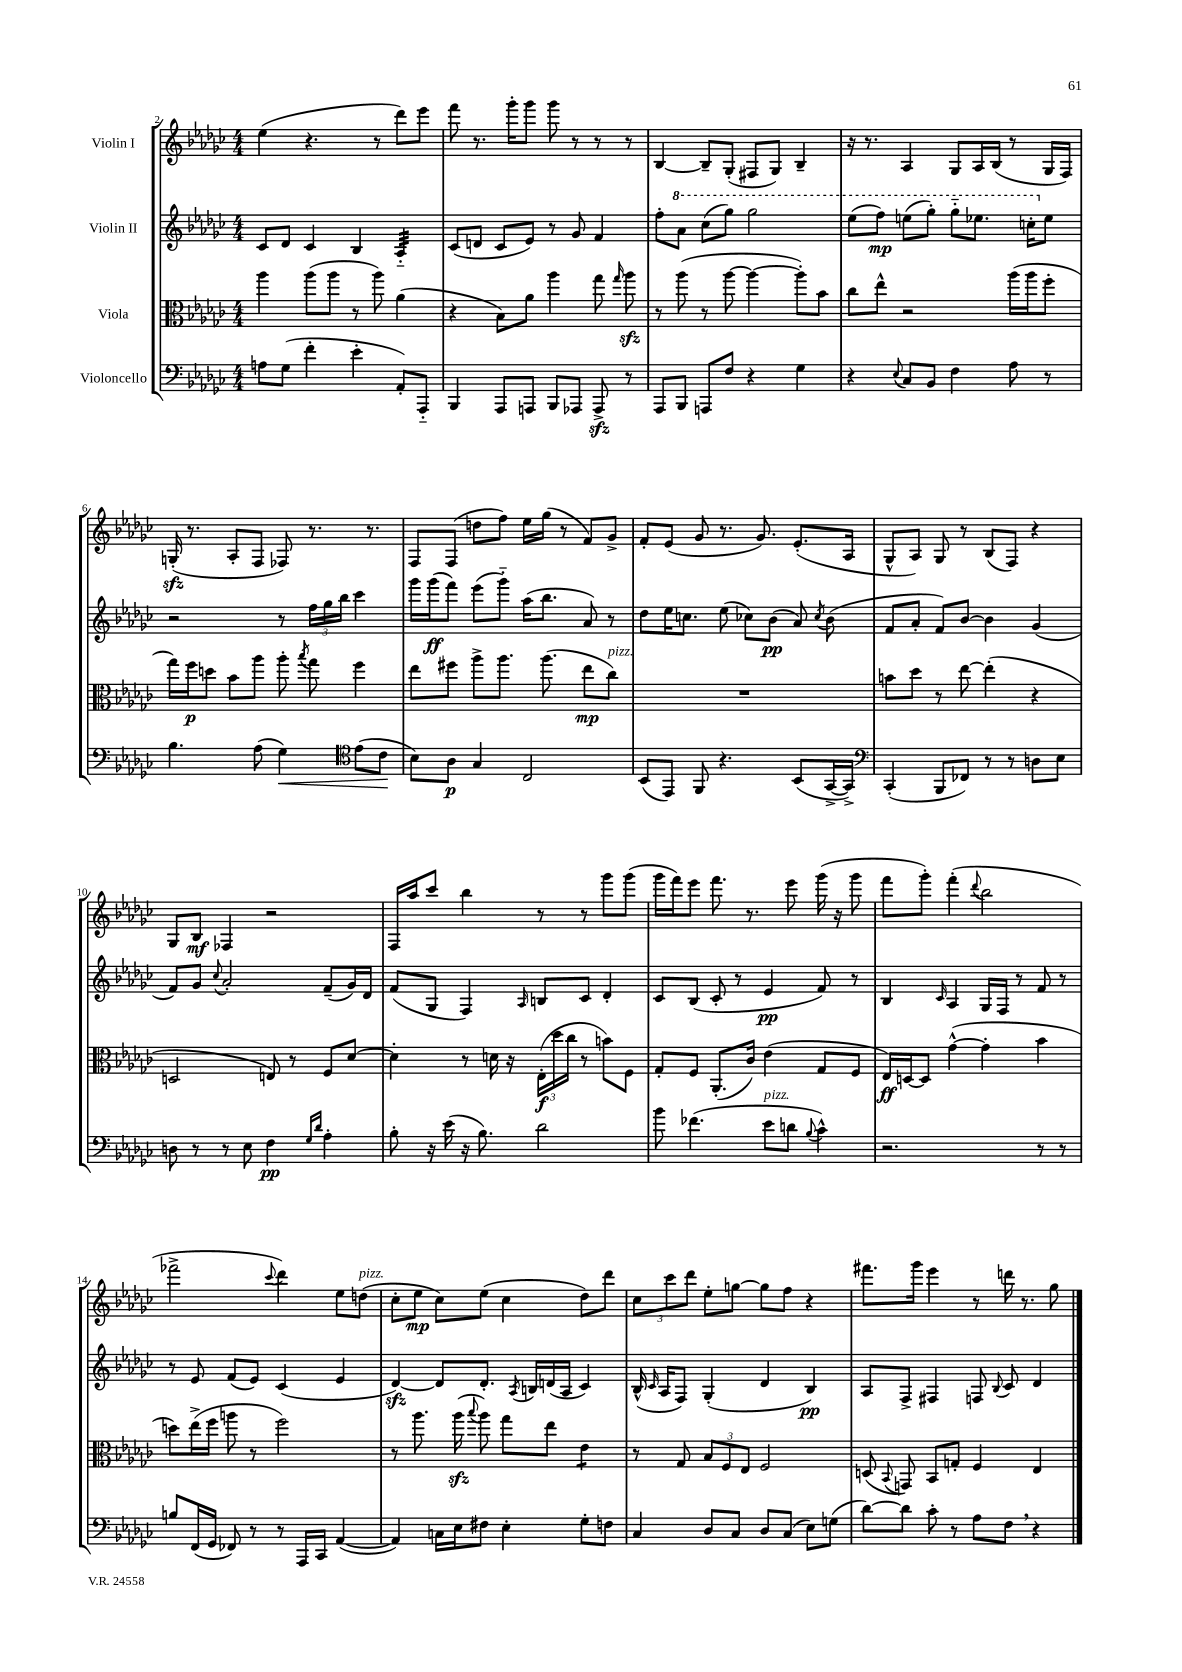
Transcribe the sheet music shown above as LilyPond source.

<<
\new StaffGroup <<
\new Staff = "s0" \with { instrumentName = "Violin I" } {
    \clef treble \key ges \major \numericTimeSignature \time 4/4
    \autoBeamOff ees''4( r4. r8 des'''8[) ees'''8] |
    f'''8 r8. ges'''16[-. ges'''8] ges'''8 r8 r8 r8 |
    bes4~ bes8[-- ges8]-.( fis8[ ges8]) bes4-- |
    r16 r8. aes4 ges8[ aes16 bes16]( r8 ges16[ f16]) |
    g16-.\sfz( r8. aes8[-. f8] fes8) r8. r8. |
    f8[ f8]( d''8[ f''8]) ees''16[ ges''16]( r8 f'8[) ges'8]-> |
    f'8[-. ees'8]( ges'8 r8. ges'8.) ees'8.[-.( aes16] |
    ges8[-^ aes8]) ges8 r8 bes8[( f8]) r4 |
    ges8[ bes8]\mf fes4 r2 |
    f16[ aes''16 ces'''8] bes''4 r8 r8 ges'''8[ ges'''8]( |
    ges'''16[ f'''16) ees'''8] f'''8. r8. ees'''8 ges'''16( r16 ges'''8 |
    f'''8[ ges'''8]-.) f'''4-.( \appoggiatura { des'''8 } bes''2 |
    fes'''2-> \appoggiatura { ces'''8 } des'''4) ees''8[ d''8]^\markup { \italic "pizz." }( |
    ces''8[-. ees''8]\mp ces''8[) ees''8]( ces''4 des''8[) des'''8] |
    \tuplet 3/2 { ces''8[ ces'''8 des'''8] } ees''8[-. g''8]~ g''8[ f''8] r4 |
    fis'''8.[ ges'''16] ees'''4 r8 d'''16 r8. ges''8 \bar "|." |
}
\new Staff = "s1" \with { instrumentName = "Violin II" } {
    \clef treble \key ges \major \numericTimeSignature \time 4/4
    \autoBeamOff ces'8[ des'8] ces'4 bes4 aes4:32-_ |
    ces'8[( d'8] ces'8[ ees'8]) r8 ges'8 f'4 |
    f''8[-. \ottava #1 aes''8] ces'''8[( ges'''8]) ges'''2 |
    ees'''8[( f'''8]\mp) e'''8[( ges'''8]-.) ges'''8[-_ ees'''8.] c'''16[-. \ottava #0 ees''8] |
    r2 r8 \tuplet 3/2 { f''16[ ges''16 bes''16] } ces'''4 |
    ges'''16[ ges'''16\ff( f'''8]) ees'''8[( ges'''8]-_) aes''16[( bes''8.] aes'8) r8 |
    des''8[ ees''16 c''8.] ees''8( ces''8[) bes'8]\pp( aes'8) \acciaccatura { ces''8 } bes'8( |
    f'8[ aes'8]-. f'8[) bes'8]~ bes'4 ges'4( |
    f'8[) ges'8] \appoggiatura { ces''8 } aes'2-. f'8[--( ges'16) des'16] |
    f'8[( ges8] f4) \grace { aes16 } b8[ ces'8] des'4-. |
    ces'8[ bes8]( ces'8-. r8 ees'4\pp f'8) r8 |
    bes4 \grace { ces'16 } aes4 ges16[ f16] r8 f'8 r8 |
    r8 ees'8 f'8[( ees'8]) ces'4( ees'4 |
    des'4~\sfz) des'8[ des'8.]-. \acciaccatura { aes8 } b16[ d'16( aes16] ces'4) |
    bes16-^( \grace { ces'16 } aes16[ f8]) ges4-.( des'4 bes4\pp) |
    aes8[ f8]-> fis4 f8 \appoggiatura { bes8 } ces'8 des'4 \bar "|." |
}
\new Staff = "s2" \with { instrumentName = "Viola" } {
    \clef alto \key ges \major \numericTimeSignature \time 4/4
    \autoBeamOff aes''4 aes''8[( aes''8] r8 aes''8) aes'4( |
    r4 bes8[) aes'8] aes''4 ges''8 \grace { ges''16 } aes''8\sfz |
    r8 aes''8( r8 aes''8~ aes''4~ aes''8[-.) bes'8] |
    ces''8[ ees''8]-^ r2 aes''16[( aes''16 f''8]-. |
    ges''16[) f''16\p d''8] bes'8[ aes''8] aes''8-. \acciaccatura { bes''8 } ges''8 f''4 |
    ees''8[ fis''8] aes''8[-> aes''8.] aes''8.( ees''8[\mp ces''8]^\markup { \italic "pizz." }) |
    R1 |
    b'8[ des''8] r8 ees''8~ ees''4-.( r4 |
    d2 e8) r8 f8[ des'8]~ |
    des'4-. r8 d'16 r16 \tuplet 3/2 { ees16[-.\f( des''16 ces''16] } r8 b'8[) f8] |
    ges8[-. f8] aes,8.[-.( ces'16]) ees'4( ges8[ f8] |
    ees16[\ff) d16~ d8] ges'4~-^( ges'4-. bes'4 |
    d''8[) ees''16->( f''16] a''8 r8 f''2) |
    r8 aes''8. aes''16\sfz( \appoggiatura { bes''8 } aes''8) ges''8[ ees''8] ees'4:8 |
    r8 ges8 \tuplet 3/2 { bes8[ f8 ees8] } f2 |
    d8( \appoggiatura { bes,8 } g,8) bes,8[ g8]-. f4 ees4 \bar "|." |
}
\new Staff = "s3" \with { instrumentName = "Violoncello" } {
    \clef bass \key ges \major \numericTimeSignature \time 4/4
    \autoBeamOff a8[ ges8]( f'4-. ees'4-. aes,8[-.) aes,,8]-_ |
    bes,,4 aes,,8[ a,,8] bes,,8[ aes,,8] aes,,8->\sfz r8 |
    aes,,8[ bes,,8] a,,8[ f8] r4 ges4 |
    r4 \appoggiatura { ees8 } ces8[ bes,8] f4 aes8 r8 |
    bes4. aes8( ges4\<) \clef tenor ees'8[( ces'8]\! |
    bes8[) aes8]\p ges4 ces2 |
    bes,8[( ees,8]) f,8 r4. bes,8[( ges,16~-> ges,16]->) |
    \clef bass ces,4-.( bes,,8[ fes,8]) r8 r8 d8[ ees8] |
    d8 r8 r8 ees8 f4\pp \grace { ges16[ des'16] } aes4-. |
    bes8-. r16 ees'16( r16 bes8.) des'2 |
    bes'8 fes'4.( ees'8[^\markup { \italic "pizz." } d'8] \appoggiatura { bes8 } ces'4-^) |
    r2. r8 r8 |
    b8[ f,16( ges,16] fes,8) r8 r8 aes,,16[ ces,16] aes,4~( |
    aes,4) c16[ ees16 fis8] ees4-. ges8[-. f8] |
    ces4 des8[ ces8] des8[ ces8]( ees8[) g8]( |
    des'8[~) des'8] ces'8-. r8 aes8[ f8] \breathe r4 \bar "|." |
}
>>
>>
\layout { \context { \Score currentBarNumber = #2 } }
